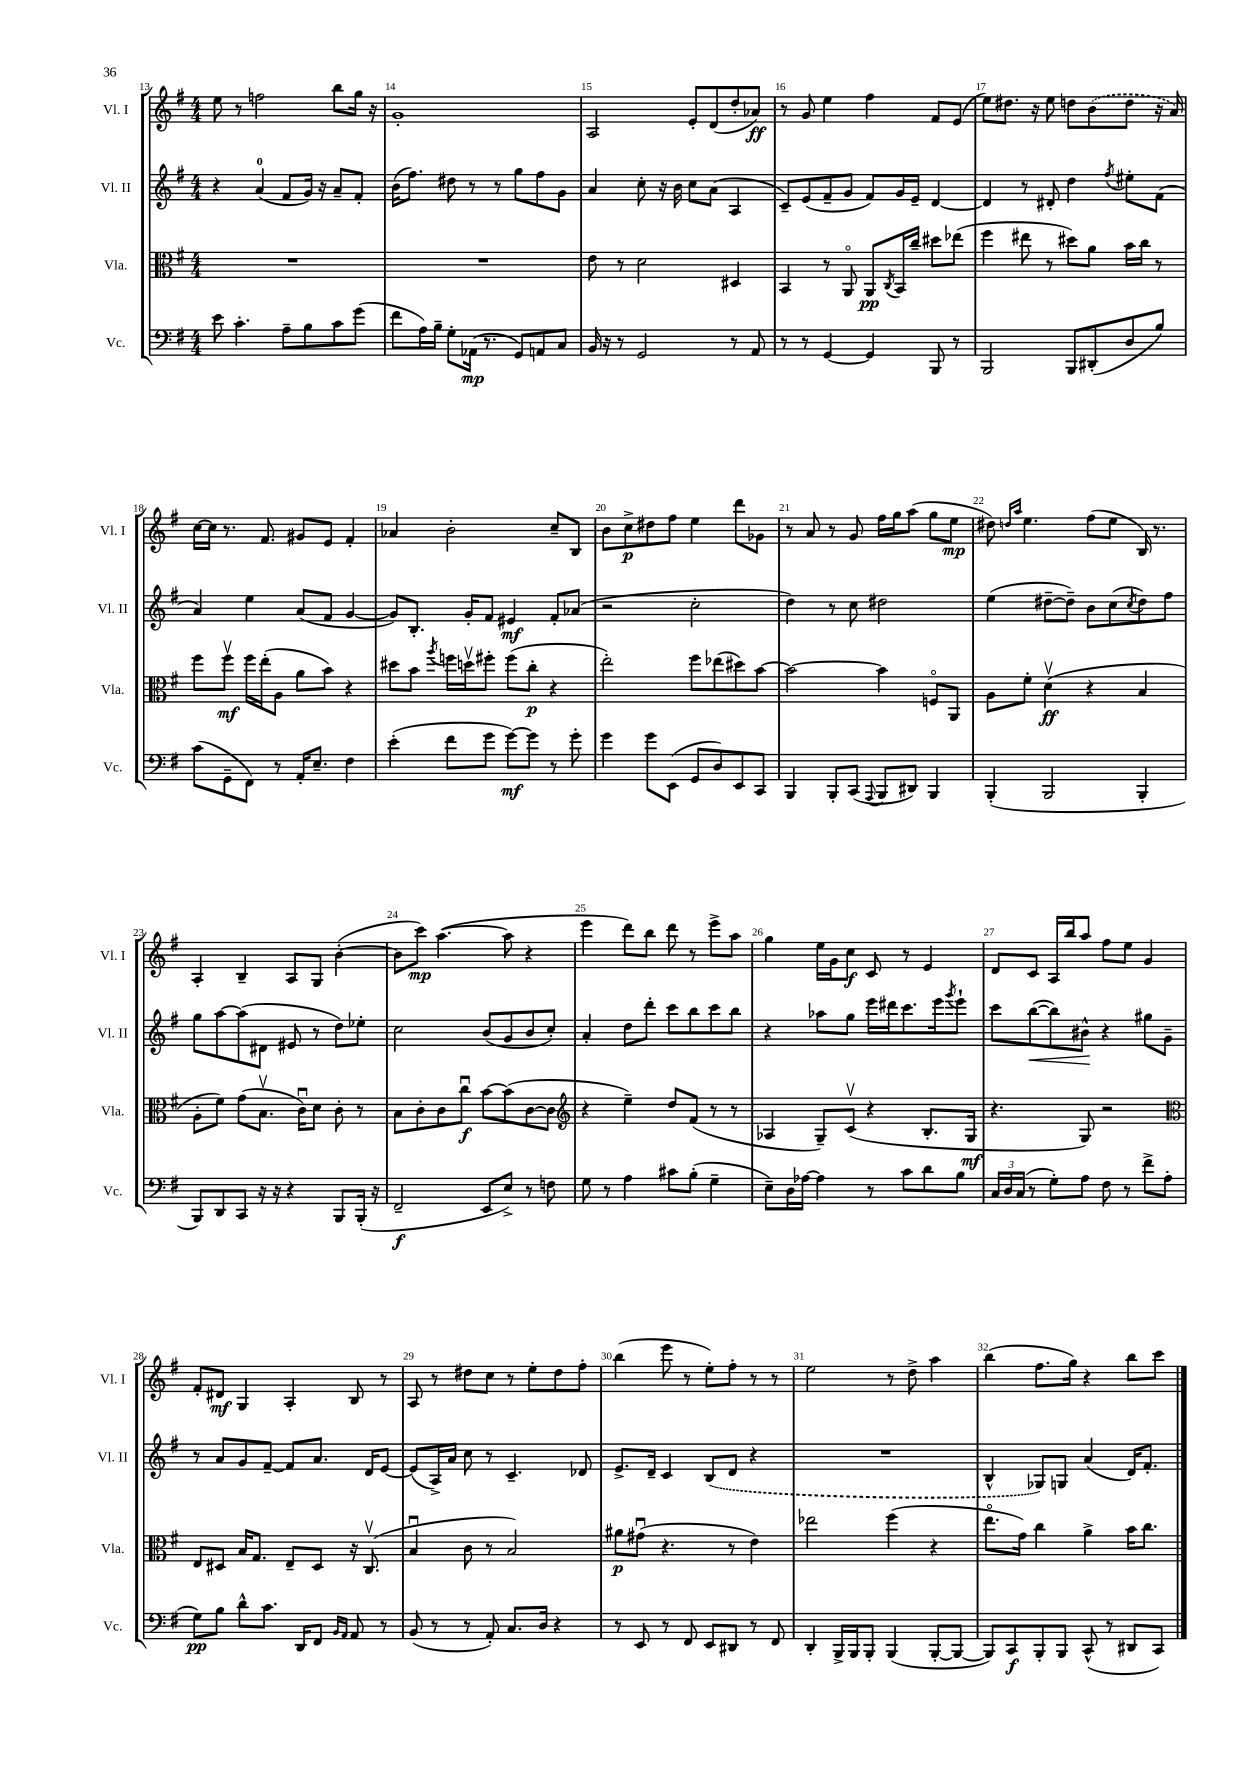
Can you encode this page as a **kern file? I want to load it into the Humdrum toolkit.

**kern	**kern	**kern	**kern
*staff4	*staff3	*staff2	*staff1
*clefF4	*clefC3	*clefG2	*clefG2
*k[f#]	*k[f#]	*k[f#]	*k[f#]
*M4/4	*M4/4	*M4/4	*M4/4
8e\	1r	4r	8ee\
4.c'\	.	.	8r
.	.	(4a/	2ff\
8A~\L	.	8f#/L	.
8B\	.	16g/Jk)	.
.	.	16r	.
8c\	.	8a~/L	8bb\L
(8g\J	.	8f#'/J	16gg\Jk
.	.	.	16r
=	=	=	=
8f#\L	1r	(16b\LK	1g'
.	.	8.ff#\J)	.
16A\L)	.	.	.
16B~\JJ	.	.	.
8G'\L	.	8dd#\	.
(16AA-\Jk	.	8r	.
8.r	.	.	.
.	.	8r	.
8GG/L)	.	8gg\L	.
8AA/	.	8ff#\	.
8C/J	.	8g\J	.
=	=	=	=
16BB/	8e\	4a/	2A/
16r	.	.	.
8r	8r	.	.
2GG/	2d\	8cc'\	.
.	.	16r	.
.	.	16b\	.
.	.	8cc\L	8e'/L
.	.	(8a\J	(8d/
8r	4D#/	4A/	8dd'/
8AA/	.	.	8a-/J)
=	=	=	=
8r	4BB/	8c~/L)	8r
8r	.	(8e/	8g/
[4GG/	8r	8f#~/	4ee\
.	8AAo/	8g/J	.
4GG/]	8AA/L	8f#/L)	4ff#\
.	8qC/	.	.
.	16BB/L	16g/L	.
.	16cc~/JJ	16e~/JJ	.
8BBB/	8dd#\L	[4d/	8f#/L
8r	(8ee-\J	.	(8e/J
=	=	=	=
2BBB/	4ff#\	4d/]	8ee\L)
.	.	.	8.dd#\J
.	8ee#\	8r	.
.	.	.	16r
.	8r	8d#'/	8ee\
8BBB/L	8dd#\L)	4dd\	8dd\L
(8DD#'/	8a\J	.	(8b\
.	.	8qff#/	.
8D/	16b\LL	8ee#'\L	8dd\J
.	16cc\JJ	.	.
8B/J)	8r	(8f#\J	16r
.	.	.	16a/)
=	=	=	=
(8c\L	8ff#\L	4a/)	[16cc\LL
.	.	.	16cc\]JJ
8GG~\	8ff#v\J	.	8.r
8FF#\J)	16ff#\LL	4ee\	.
.	(16ee'\J	.	8.f#/
8r	8A\J	.	.
16AA'/LK	8a\L	(8a/L	8g#/L
8.E~/J	.	.	.
.	8b\J)	8f#/J	8e/J
4F#\	4r	[4g/	4f#'/
=	=	=	=
(4e'\	8dd#\L	8g/]L)	4a-/
.	8b\J	8.B'/J	.
.	8qaa/	.	.
8f#\L	16ff\LL	.	2b'\
.	16ddv\J	16g'/LK	.
8g\J	8ff#'\J	8f#/J	.
[8g\L)	(8ff#\L	4e#/	.
8g\]J	8cc'\J	.	.
8r	4r	8f#'/L	8cc~/L
8g'\	.	(8a-/J	8B/J
=	=	=	=
4g\	2ee'\)	2r	8b\L
.	.	.	8cc^\
8g\L	.	.	8dd#\
(8EE\J	.	.	8ff#\J
8GG/L	8ff#\L	2cc'\	4ee\
8D/)	(8ee-\	.	.
8EE/	8dd#\)	.	8ddd\L
8CC/J	[8b\J	.	8g-\J
=	=	=	=
4BBB/	2b\_	4dd\)	8r
.	.	.	8a/
8BBB'/L	.	8r	8r
(8CC/J	.	8cc\	8g/
8qqAAA/	.	.	.
8BBB/L	4b\]	2dd#\	16ff#\LL
.	.	.	16gg\J
8DD#/J)	.	.	(8aa\J
4BBB/	8Fo/L	.	8gg\L
.	8AA/J	.	8ee\J
=	=	=	=
(4BBB'/	8A\L	(4ee\	8dd#\)
.	.	.	16qqdd/LL
.	.	.	16qqaa/JJ
.	8f#'\J	.	4.ee\
2BBB/	(4dv\	[8dd#~\L	.
.	.	8dd#~\]J)	.
.	4r	8b\L	(8ff#\L
.	.	(8cc\	8ee\J
.	.	8qcc/	.
4BBB'/	4B/	8dd#\)	16B/)
.	.	.	8.r
.	.	8ff#\J	.
=	=	=	=
8BBB/L)	8A'\L	8gg\L	4A'/
8DD/	8f#\J)	[8aa\	.
8CC/J	(8g\L	(8aa\]	4B~/
16r	8.Bv\J	8d#\J	.
16r	.	.	.
4r	.	8e#/	8A/L
.	16cu\LK)	.	.
.	8d\J	8r	8G/J
8BBB/L	8c'\	8dd\L)	([4b'\
(16BBB'/Jk	8r	8ee-'\J	.
16r	.	.	.
=	=	=	=
2FF#~/	8B\L	2cc\	8b\]L
.	8c'\	.	8ccc\J)
.	8c\	.	([4.aa\
.	8ccu\J	.	.
8EE/L	[8b\L	(8b/L	.
8E^/J)	(8b\]	8g/	8aa\]
8r	[8c\	8b/	4r
8F\	8c\]J	8cc'/J)	.
=	=	=	=
*	*clefG2	*	*
8G\	4r	4a'/	4eee\
8r	.	.	.
4A\	4ee~\)	8dd\L	8ddd\L)
.	.	8ddd'\J	8bb\J
8c#\L	8dd/L	8ccc\L	8ddd\
(8B'\J	(8f#/J	8bb\	8r
4G~\	8r	8ccc\	8eee^\L
.	8r	8bb\J	8aa\J
=	=	=	=
8E~\L)	4A-/	4r	4gg\
16D\L	.	.	.
[16A-\JJ	.	.	.
4A-\]	8G~/L)	8aa-\L	16ee\LL
.	.	.	16g\J
.	(8cv/J	8gg\J	8cc\J
8r	4r	16eee\LL	8c/
.	.	16ddd#\J	.
8c\L	.	8.ccc\	8r
8d\	8.B'/L	.	4e/
.	.	16eee\k	.
.	.	8qggg/	.
8B\J	.	8eee`\J	.
.	16G/Jk	.	.
=	=	=	=
24C/LL	4.r	8ccc\L	8d/L
24D/	.	.	.
(24C/JJ	.	.	.
8r	.	([8bb\	8c/J
8G'\L)	.	8bb\])	16A/LL
.	.	.	16bb/J
8A\J	8G/)	8b#^^\J	8aa/J
8F#\	2r	4r	8ff#\L
8r	.	.	8ee\J
8f#^\L	.	8gg#\L	4g/
(8A\J	.	8g~\J	.
=	=	=	=
*	*clefC3	*	*
8G\L)	8E/L	8r	8f#'/L
8B\J	8D#/J	8a/L	8d#/J
8d^^\L	16B/LK	8g/	4G/
.	8.G/J	.	.
8.c\J	.	[8f#~/J	.
.	8E~/L	8f#/]L	4A'/
16DD/LK	.	.	.
8FF#/J	8D#/J	8.a/J	.
16qqBB/LL	.	.	.
16qqAA/JJ	.	.	.
8AA/	16r	.	8B/
.	(8.Cv/	16d/LK	.
8r	.	[8e/J	8r
=	=	=	=
(8BB/	4Bu/	(8e/]L	8A/
8r	.	16A^/L)	8r
.	.	16a/JJ	.
8r	8c\	8cc\	8dd#\L
8AA'/)	8r	8r	8cc\J
8.C/L	2B/)	4.c~/	8r
.	.	.	8ee'\L
16D/Jk	.	.	.
4r	.	.	8dd#\
.	.	8d-/	8ff#'\J
=	=	=	=
8r	8a#\L	8.e^/L	(4bb\
8EE/	(8g#u\J	.	.
.	.	16d~/Jk	.
8r	4.r	4c/	8eee\
8FF#/	.	.	8r
8EE/L	.	(8B/L	8ee'\L)
8DD#/J	8r	8d/J	8ff#'\J
8r	4e\)	4r	8r
8FF#/	.	.	8r
=	=	=	=
4DD'/	2ee-\	1r	2ee\
16BBB^/LL	.	.	.
16BBB/J	.	.	.
8BBB'/J	.	.	.
(4BBB/	(4ff#\	.	8r
.	.	.	8dd^\
[8BBB'/L	4r	.	4aa\
8BBB/_J	.	.	.
=	=	=	=
8BBB/]L)	8.eeo\L	4B^^/	(4bb\
8CC/	.	.	.
.	16g\Jk)	.	.
8BBB'/	4cc\	8G-/L)	8.ff#\L
8BBB/J	.	8G/J	.
.	.	.	16gg\Jk)
(8CC^^/	4a^\	(4a/	4r
8r	.	.	.
8DD#/L	16b\LK	16d/LK)	8bb\L
.	8.cc\J	8.f#'/J	.
8CC/J)	.	.	8ccc\J
==	==	==	==
*-	*-	*-	*-
